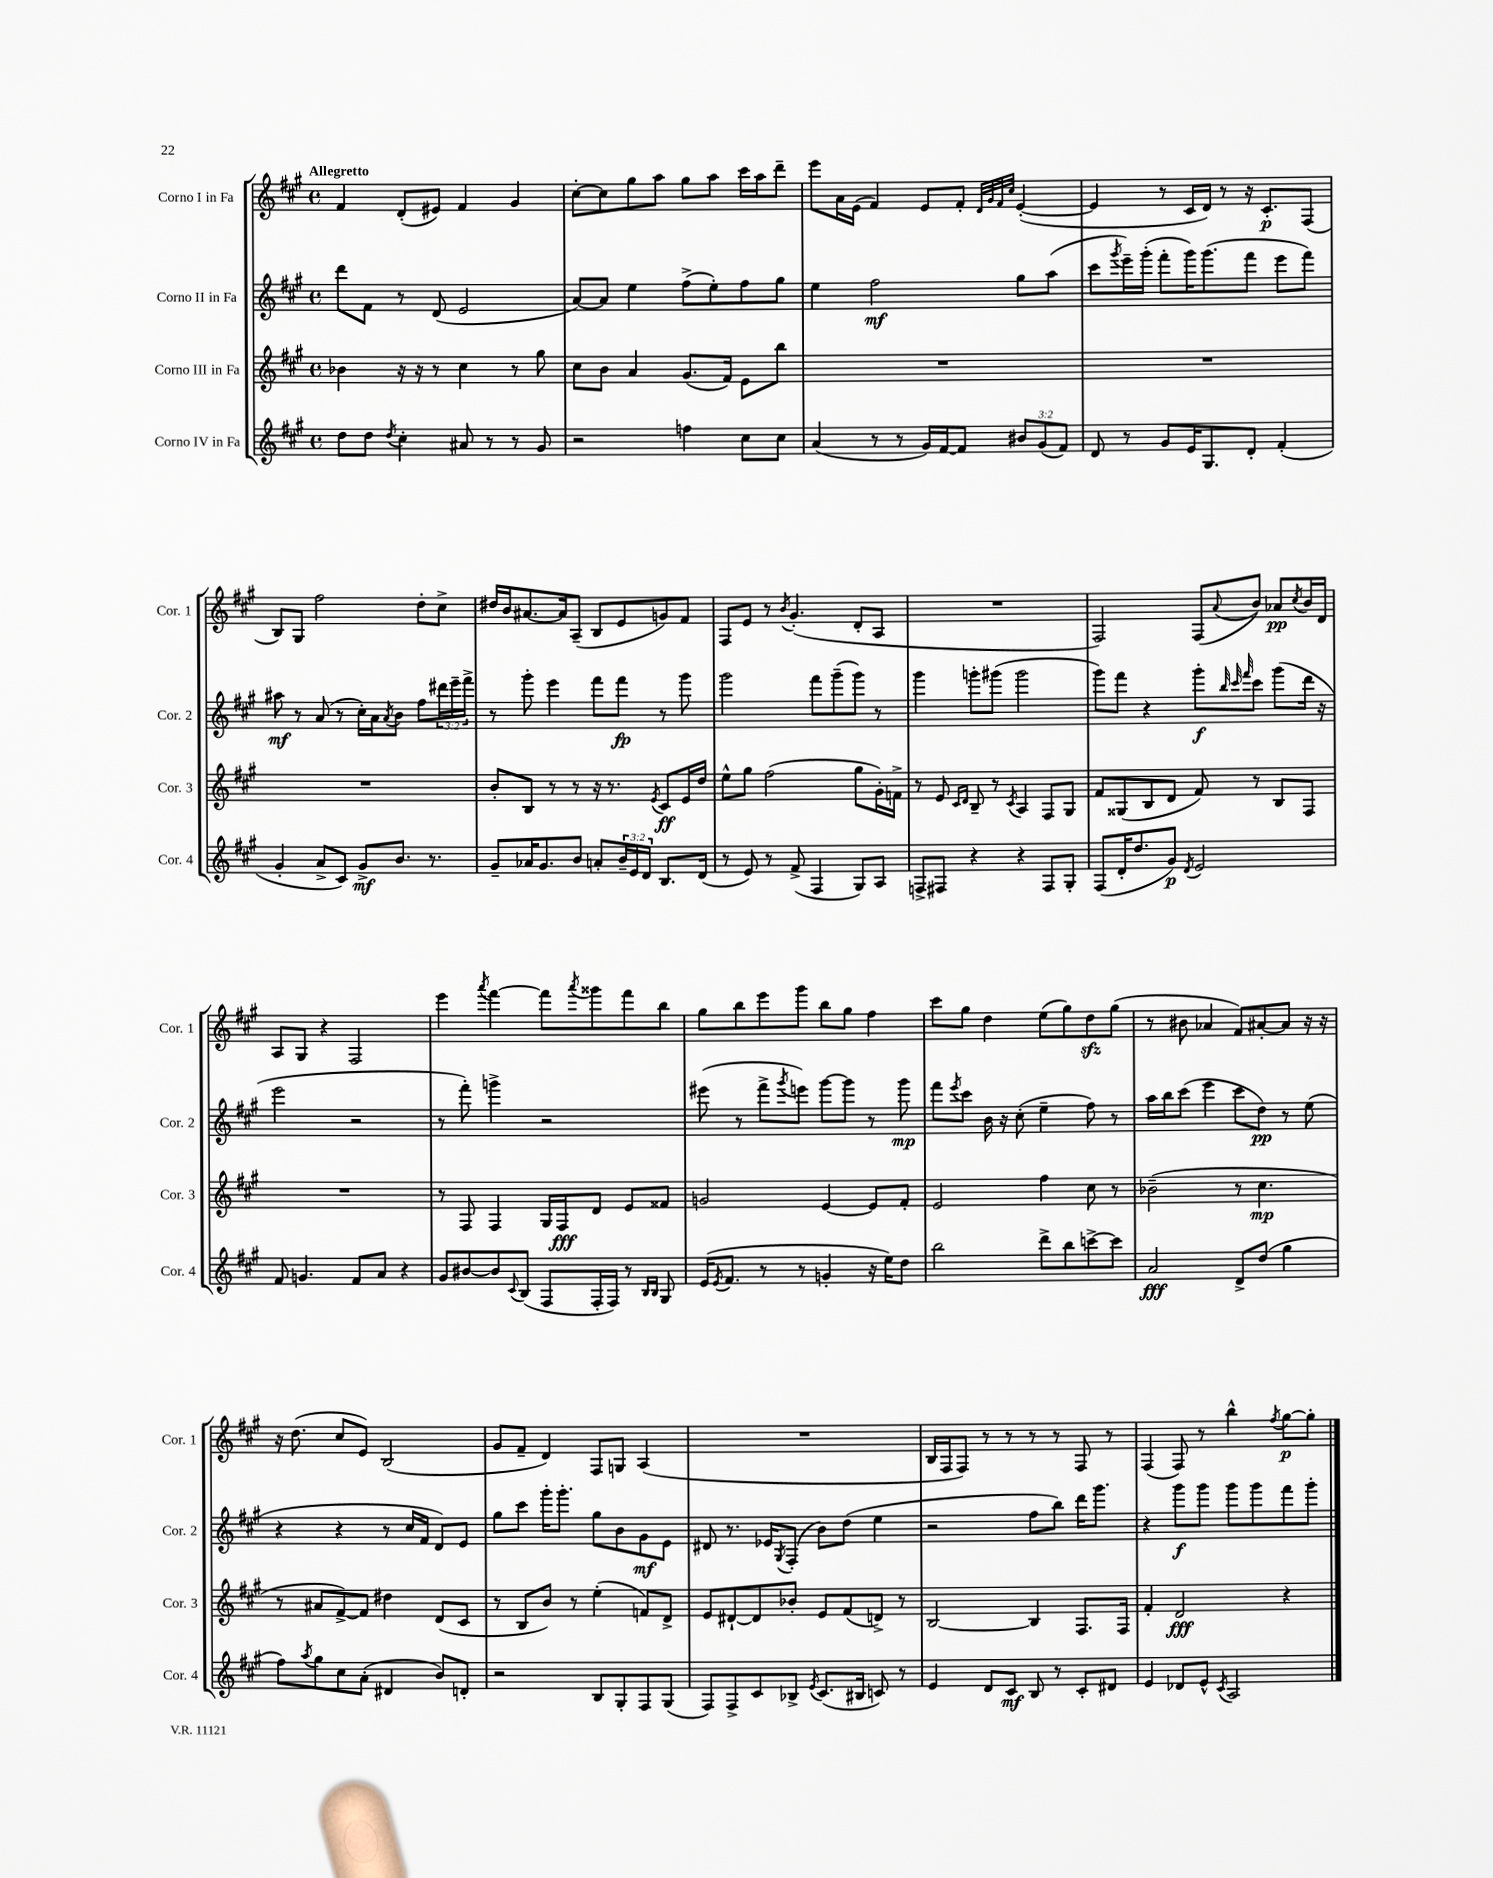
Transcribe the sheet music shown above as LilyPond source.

<<
\new StaffGroup <<
\new Staff = "s0" \with { instrumentName = "Corno I in Fa" shortInstrumentName = "Cor. 1" } {
    \clef treble \key a \major \defaultTimeSignature \time 4/4 \tempo "Allegretto"
    fis'4 d'8-.( eis'8) fis'4 gis'4 |
    cis''8~-. cis''8 gis''8 a''8 gis''8 a''8 cis'''16 a''16 d'''8-- |
    e'''8 a'16 e'16( fis'4) e'8 fis'8-. \grace { d'32 gis'32 fis'32 cis''32 } e'4~-.( |
    e'4 r8 cis'16 d'16) r8 r16 cis'8.-.\p fis8( |
    b8) gis8 fis''2 d''8-. cis''8-> |
    dis''16 b'16 ais'8.~ ais'16 a8--( b8 e'8 g'8) fis'8 |
    fis8 e'8 r8 \acciaccatura { b'8 } gis'4.-.( d'8-. a8 |
    R1 |
    fis2) fis8( \appoggiatura { a'8 } b'8) aes'8\pp \acciaccatura { cis''8 } b'16 d'16 |
    a8 gis8 r4 fis2 |
    e'''4 \acciaccatura { a'''8 } fis'''4~ fis'''8 \acciaccatura { a'''8 } gisis'''8 fis'''8 b''8 |
    gis''8 b''8 e'''8 gis'''8 b''8 gis''8 fis''4 |
    cis'''8 gis''8 d''4 e''8( gis''8) d''8\sfz gis''8( |
    r8 bis'8 aes'4 fis'8) ais'8~-. ais'8 r16 r16 |
    r16 d''8.( cis''8 e'8) b2( |
    gis'8 fis'8-- d'4) fis8 g8 a4( |
    R1 |
    b16 fis16 fis8) r8 r8 r8 r8 fis8 r8 |
    fis4( fis8) r8 b''4-^ \acciaccatura { fis''8 } gis''8~\p gis''8-. \bar "|." |
}
\new Staff = "s1" \with { instrumentName = "Corno II in Fa" shortInstrumentName = "Cor. 2" } {
    \clef treble \key a \major \defaultTimeSignature \time 4/4 \override Staff.TupletNumber.text = #tuplet-number::calc-fraction-text
    d'''8 fis'8 r8 d'8( e'2 |
    a'8~) a'8 e''4 fis''8->( e''8-.) fis''8 gis''8 |
    e''4 fis''2\mf gis''8 a''8( |
    cis'''8 \acciaccatura { gis'''8 } e'''16--) gis'''16-.( fis'''8-. gis'''16) gis'''8.( fis'''8 e'''8 fis'''8) |
    ais''8\mf r8 a'8( r8 cis''16-.) a'16 \acciaccatura { a'8 } b'8 fis''8 \tuplet 3/2 { dis'''16 e'''16-- fis'''16-> } |
    r8 gis'''8-. e'''4 fis'''8 fis'''8\fp r8 gis'''8 |
    gis'''2 fis'''8 gis'''8--( gis'''8) r8 |
    gis'''4 g'''8-. gis'''8( gis'''2 |
    gis'''8) fis'''8 r4 gis'''8-.\f \grace { b''32 cis'''32 fis'''32 } cis'''8 gis'''8( d'''16 r16 |
    e'''2 r2 |
    r8 fis'''8-.) g'''4-> r2 |
    eis'''8( r8 fis'''8-> \acciaccatura { gis'''8 } e'''8) gis'''8~ gis'''8 r8 gis'''8\mp |
    fis'''8 \acciaccatura { e'''8 } cis'''8 b'16 r16 cis''8-.( e''4-- fis''8) r8 |
    a''16 b''16 cis'''8( e'''4 cis'''8 d''8\pp) r8 e''8( |
    r4 r4 r8 cis''16 fis'16 d'8) e'8 |
    gis''8 cis'''8 gis'''16-. gis'''8.-. gis''8 b'8 gis'8\mf e'8 |
    dis'8 r8. ees'16 \acciaccatura { gis8 } fis8-.( b'8) d''8( e''4 |
    r2 fis''8 b''8) d'''16 gis'''8. |
    r4 gis'''8\f gis'''8 gis'''8 gis'''8 fis'''8 gis'''8-. \bar "|." |
}
\new Staff = "s2" \with { instrumentName = "Corno III in Fa" shortInstrumentName = "Cor. 3" } {
    \clef treble \key a \major \defaultTimeSignature \time 4/4
    bes'4 r16 r16 r8 cis''4 r8 gis''8 |
    cis''8 b'8 a'4 gis'8.( fis'16) e'8 b''8 |
    R1 |
    R1 |
    R1 |
    b'8-. b8 r8 r8 r16 r8. \acciaccatura { e'8 } cis'8\ff e'16 d''16 |
    e''8-^ gis''8 fis''2( gis''8 gis'16-.) f'16-> |
    r8 e'8 \grace { cis'16 d'16 } b8-- r8 \acciaccatura { cis'8 } a4 fis8 gis8 |
    fis'8 gisis8( b8 d'8 fis'8) r8 b8 fis8 |
    R1 |
    r8 fis8 fis4 gis16 fis16\fff d'8 e'8 fisis'8 |
    g'2 e'4~ e'8 fis'8-. |
    e'2 fis''4 cis''8 r8 |
    bes'2--( r8 cis''4.\mp |
    r8 ais'8 fis'8~->) fis'8 dis''4 d'8( cis'8 |
    r8 b8 b'8) r8 e''4-.( f'8) d'8-> |
    e'8 dis'8~-! dis'8 bes'8-. e'8 fis'8( d'8->) r8 |
    b2~ b4 fis8. fis16 |
    fis'4-. d'2\fff r4 \bar "|." |
}
\new Staff = "s3" \with { instrumentName = "Corno IV in Fa" shortInstrumentName = "Cor. 4" } {
    \clef treble \key a \major \defaultTimeSignature \time 4/4 \override Staff.TupletNumber.text = #tuplet-number::calc-fraction-text
    d''8 d''8 \acciaccatura { d''8 } cis''4-. ais'8 r8 r8 gis'8 |
    r2 f''4 cis''8 cis''8 |
    a'4( r8 r8 gis'16) fis'16~ fis'8 \tuplet 3/2 { bis'8 gis'8( fis'8) } |
    d'8 r8 gis'8 e'16 gis8. d'8-. fis'4-.( |
    gis'4-. a'8-> cis'8) gis'8->\mf b'8. r8. |
    gis'8-- aes'16 gis'8. b'8 a'8-. \tuplet 3/2 { b'16-- e'16 d'16 } b8. d'16( |
    r8 e'8) r8 fis'8->( fis4 gis8) a8 |
    f8-> fis8 r4 r4 fis8 gis8-. |
    fis8( d'16-. d''8. gis'8\p) \acciaccatura { d'8 } e'2 |
    fis'8 g'4. fis'8 a'8 r4 |
    gis'8 bis'8~ bis'8 \appoggiatura { cis'8 } b8( fis8 fis16-. fis16) r8 \grace { b16 b16 } gis8 |
    e'16( \acciaccatura { e'8 } fis'8. r8 r8 g'4-. r16 e''16) d''8 |
    b''2 d'''8-> b''8 c'''8~-> c'''8 |
    a'2\fff d'8-> d''8( gis''4 |
    fis''8) \acciaccatura { a''8 } gis''8 cis''8 a'8-.( dis'4 b'8) d'8-. |
    r2 b8 gis8-. fis8 gis8( |
    fis8) fis8-> cis'8 bes8-> \acciaccatura { e'8 } cis'8.( bis16 c'8) r8 |
    e'4 d'8 cis'8\mf b8 r8 cis'8-. dis'8 |
    e'4 des'8 e'8-^ \acciaccatura { cis'8 } a2 \bar "|." |
}
>>
>>
\layout { \context { \Score \remove "Bar_number_engraver" } }
